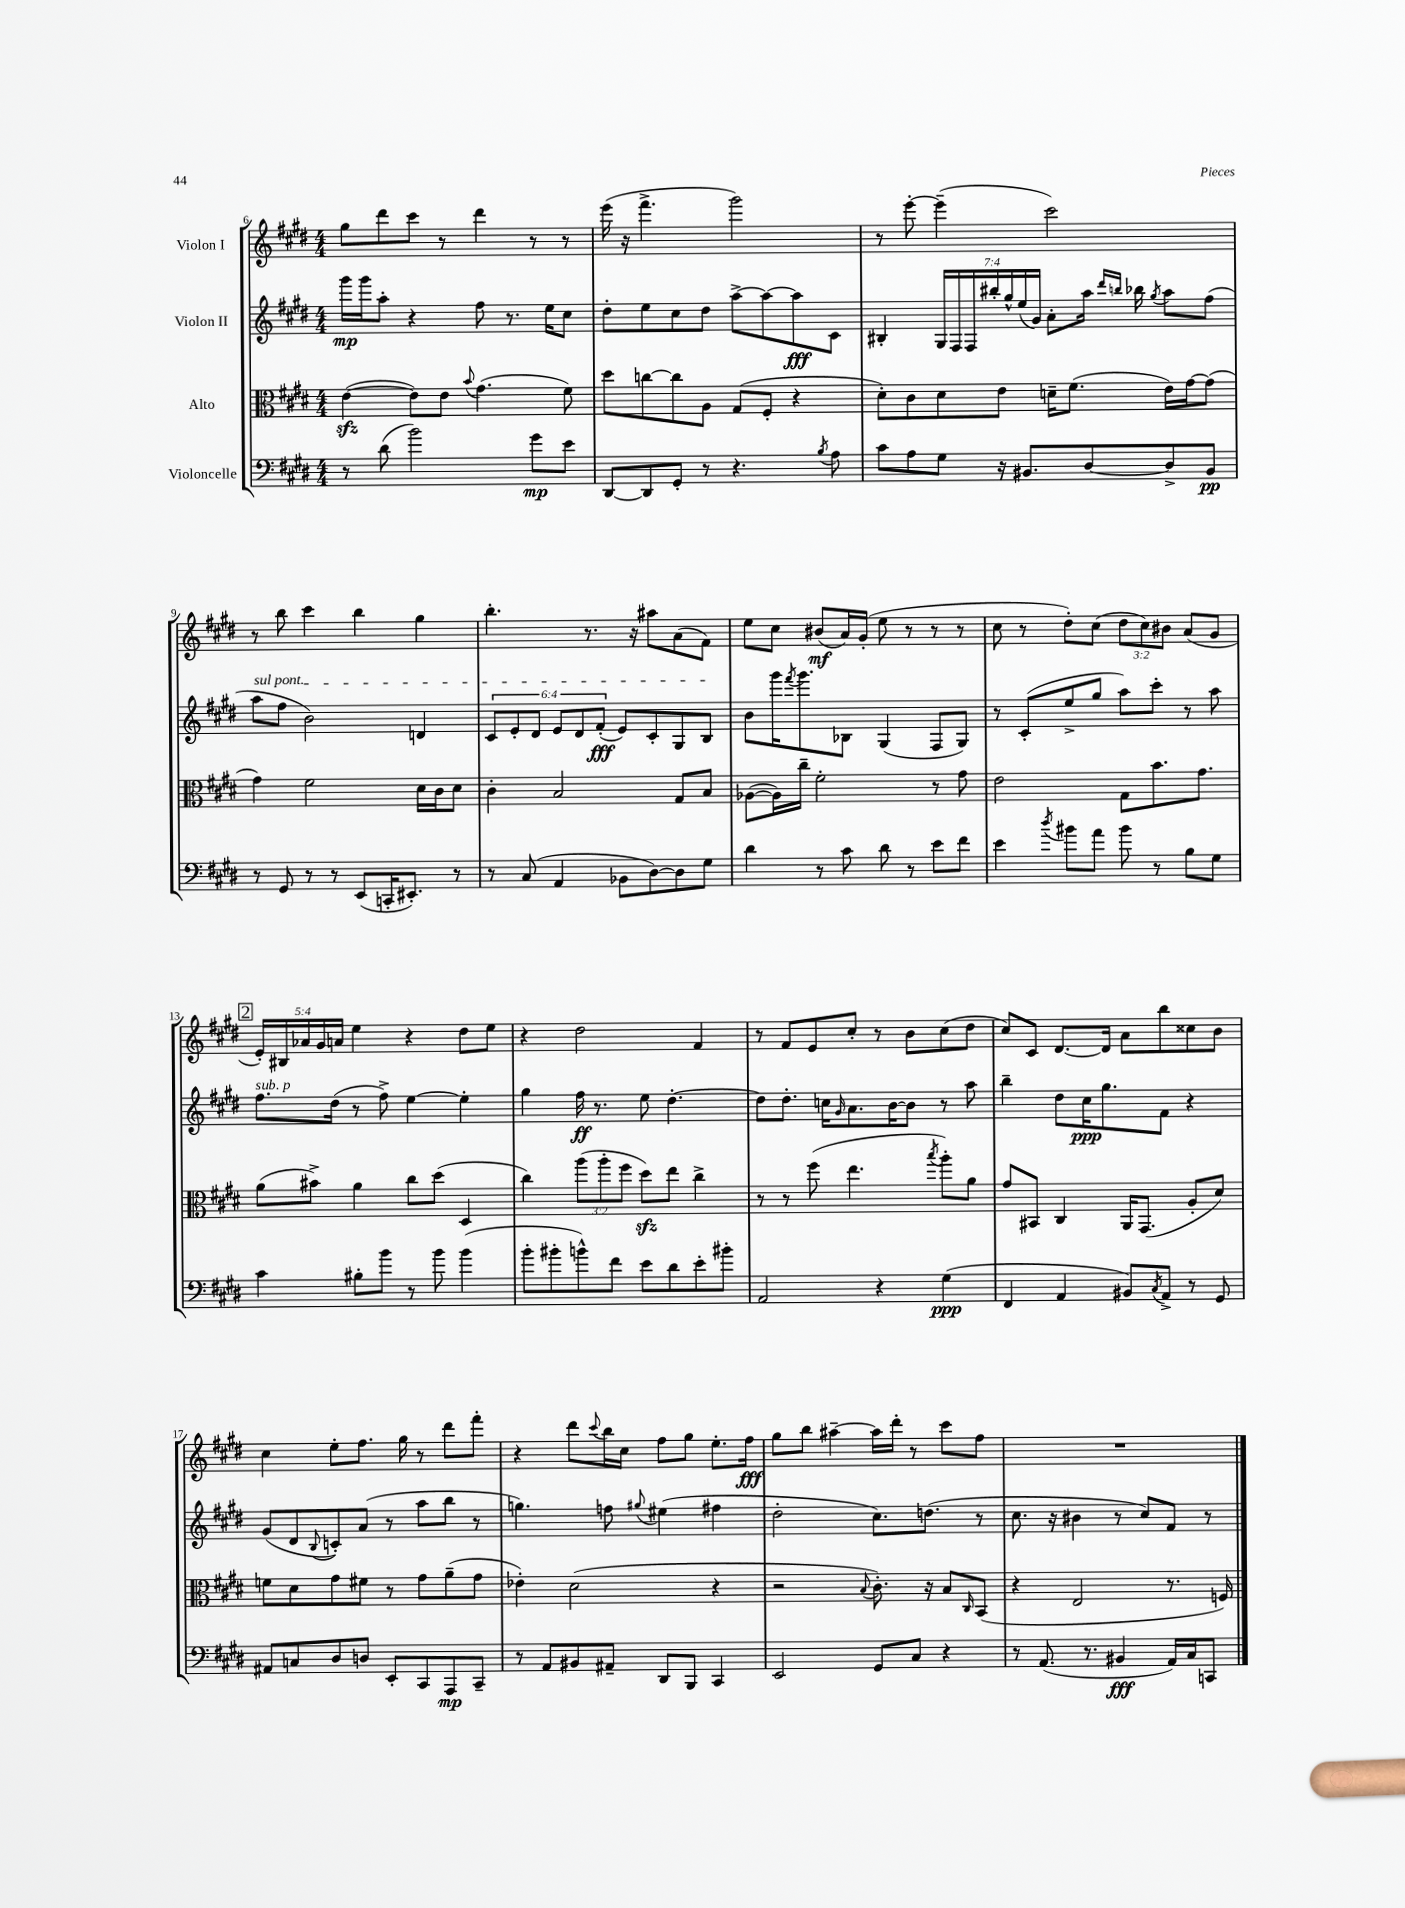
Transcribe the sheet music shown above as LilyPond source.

<<
\new StaffGroup <<
\new Staff = "s0" \with { instrumentName = "Violon I" } {
    \clef treble \key e \major \numericTimeSignature \time 4/4 \override Staff.TupletNumber.text = #tuplet-number::calc-fraction-text
    gis''8 dis'''8 cis'''8 r8 dis'''4 r8 r8 |
    e'''16( r16 fis'''4.-> gis'''2) |
    r8 e'''8~-. e'''4--( cis'''2) |
    r8 b''8 cis'''4 b''4 gis''4 |
    b''4.-. r8. r16 ais''8 a'8( fis'8) |
    e''8 cis''8 bis'8\mf( a'16) gis'16-.( e''8 r8 r8 r8 |
    cis''8 r8 dis''8-.) cis''8( \tuplet 3/2 { dis''8 cis''8) bis'8 } a'8( gis'8 |
    \mark \markup { \box "2" } \tuplet 5/4 { e'16-.) bis16 aes'16 gis'16 a'16 } e''4 r4 dis''8 e''8 |
    r4 dis''2 fis'4 |
    r8 fis'8 e'8 cis''8-. r8 b'8 cis''8( dis''8 |
    cis''8) cis'8 dis'8.~ dis'16 a'8 b''8 cisis''8 b'8 |
    cis''4 e''8-. fis''8. gis''16 r8 dis'''8 fis'''8-. |
    r4 dis'''8 \appoggiatura { cis'''8 } b''16 cis''16 fis''8 gis''8 e''8.-. fis''16\fff |
    gis''8 b''8 ais''4~-- ais''16 dis'''16-. r8 cis'''8 fis''8 |
    R1 \bar "|." |
}
\new Staff = "s1" \with { instrumentName = "Violon II" } {
    \clef treble \key e \major \numericTimeSignature \time 4/4 \override Staff.TupletNumber.text = #tuplet-number::calc-fraction-text
    gis'''16\mp gis'''16 a''8-. r4 fis''8 r8. e''16 cis''8 |
    dis''8-. e''8 cis''8 dis''8 a''8~-> a''8~ a''8\fff cis'8 |
    bis4-. \tuplet 7/4 { gis16 fis16 fis16 bis''16-. gis''16-^ e''16( gis'16) } a'8-. a''16 \grace { dis'''16 b''16 } bes''16 \acciaccatura { gis''8 } a''8 fis''8( |
    \once \override TextSpanner.bound-details.left.text = \markup { \italic "sul pont." } a''8\startTextSpan fis''8 b'2) d'4 |
    \tuplet 6/4 { cis'8 e'8-. dis'8 e'8 dis'8 fis'8-.\fff( } e'8) cis'8-. gis8 b8\stopTextSpan |
    b'8 gis'''16 \acciaccatura { fis'''8 } gis'''8. bes8 gis4( fis8 gis8) |
    r8 cis'8-.( e''8-> gis''8 a''8) cis'''8-. r8 a''8 |
    \mark \markup { \box "2" } fis''8.^\markup { \italic "sub. p" } dis''16( r8 fis''8->) e''4~ e''4-. |
    gis''4 fis''16\ff r8. e''8 dis''4.~-. |
    dis''8 dis''8.-. c''16 \grace { gis'16 } a'8. b'16~ b'8 r8 a''8 |
    b''4-- dis''8 cis''16\ppp gis''8. fis'8 r4 |
    gis'8( dis'8 \appoggiatura { b8 } c'8-.) a'8( r8 a''8 b''8 r8 |
    g''4.) f''8 \appoggiatura { gis''8 } eis''4( fis''4 |
    dis''2-. cis''8.) d''8.( r8 |
    cis''8. r16 bis'4 r8 cis''8) fis'8 r8 \bar "|." |
}
\new Staff = "s2" \with { instrumentName = "Alto" } {
    \clef alto \key e \major \numericTimeSignature \time 4/4 \override Staff.TupletNumber.text = #tuplet-number::calc-fraction-text
    e'4~\sfz( e'8) e'8 \appoggiatura { b'8 } gis'4.( fis'8) |
    dis''8 c''8~ c''8 a8 gis8( fis8-. r4 |
    dis'8-.) cis'8 dis'8 e'8 d'16-- fis'8.( e'16) gis'16~ gis'8( |
    gis'4) fis'2 dis'16 cis'16 dis'8 |
    cis'4-. b2 gis8 b8 |
    aes8~( aes16) cis''16-- fis'2-. r8 gis'8 |
    e'2 gis8 b'8. gis'8. |
    \mark \markup { \box "2" } a'8( bis'8->) a'4 cis''8 dis''8( dis4 |
    cis''4) \tuplet 3/2 { a''8( a''8-. fis''8 } dis''8\sfz) e''8 cis''4-> |
    r8 r8 fis''8( e''4. \acciaccatura { b''8 } a''8-.) a'8 |
    gis'8 bis,8 cis4 a,16 gis,8.( a8-. dis'8) |
    f'8 dis'8 gis'8 fis'8 r8 gis'8 a'8--( gis'8 |
    ees'4-.) dis'2( r4 |
    r2 \appoggiatura { b8 } cis'8.-.) r16 b8 \grace { cis16 } b,8( |
    r4 e2 r8. f16) \bar "|." |
}
\new Staff = "s3" \with { instrumentName = "Violoncelle" } {
    \clef bass \key e \major \numericTimeSignature \time 4/4
    r8 dis'8( b'2) gis'8\mp e'8 |
    dis,8~ dis,8 gis,8-. r8 r4. \acciaccatura { b8 } a8 |
    cis'8 a8 gis8 r16 bis,8. dis8~ dis8-> bis,8\pp |
    r8 gis,8 r8 r8 e,8( c,16-. eis,8.-.) r8 |
    r8 cis8( a,4 bes,8 dis8~) dis8 gis8 |
    dis'4 r8 cis'8 dis'8 r8 e'8 fis'8 |
    e'4 \acciaccatura { dis''8 } bis'8 a'8 bis'8 r8 b8 gis8 |
    \mark \markup { \box "2" } cis'4 bis8-. b'8 r8 b'8 b'4( |
    b'8-. bis'8-. b'8-^) fis'8 e'8 dis'8 e'8-. bis'8-. |
    a,2 r4 gis4\ppp( |
    fis,4 a,4 bis,8) \acciaccatura { cis8 } a,8-> r8 gis,8 |
    ais,8 c8 dis8 d8 e,8-. cis,8 a,,8\mp cis,8-- |
    r8 a,8 bis,8 ais,8-- dis,8 b,,8 cis,4 |
    e,2 gis,8 cis8 r4 |
    r8 a,8.( r8. bis,4\fff a,16) cis16 c,8 \bar "|." |
}
>>
>>
\layout { \context { \Score currentBarNumber = #6 } }
